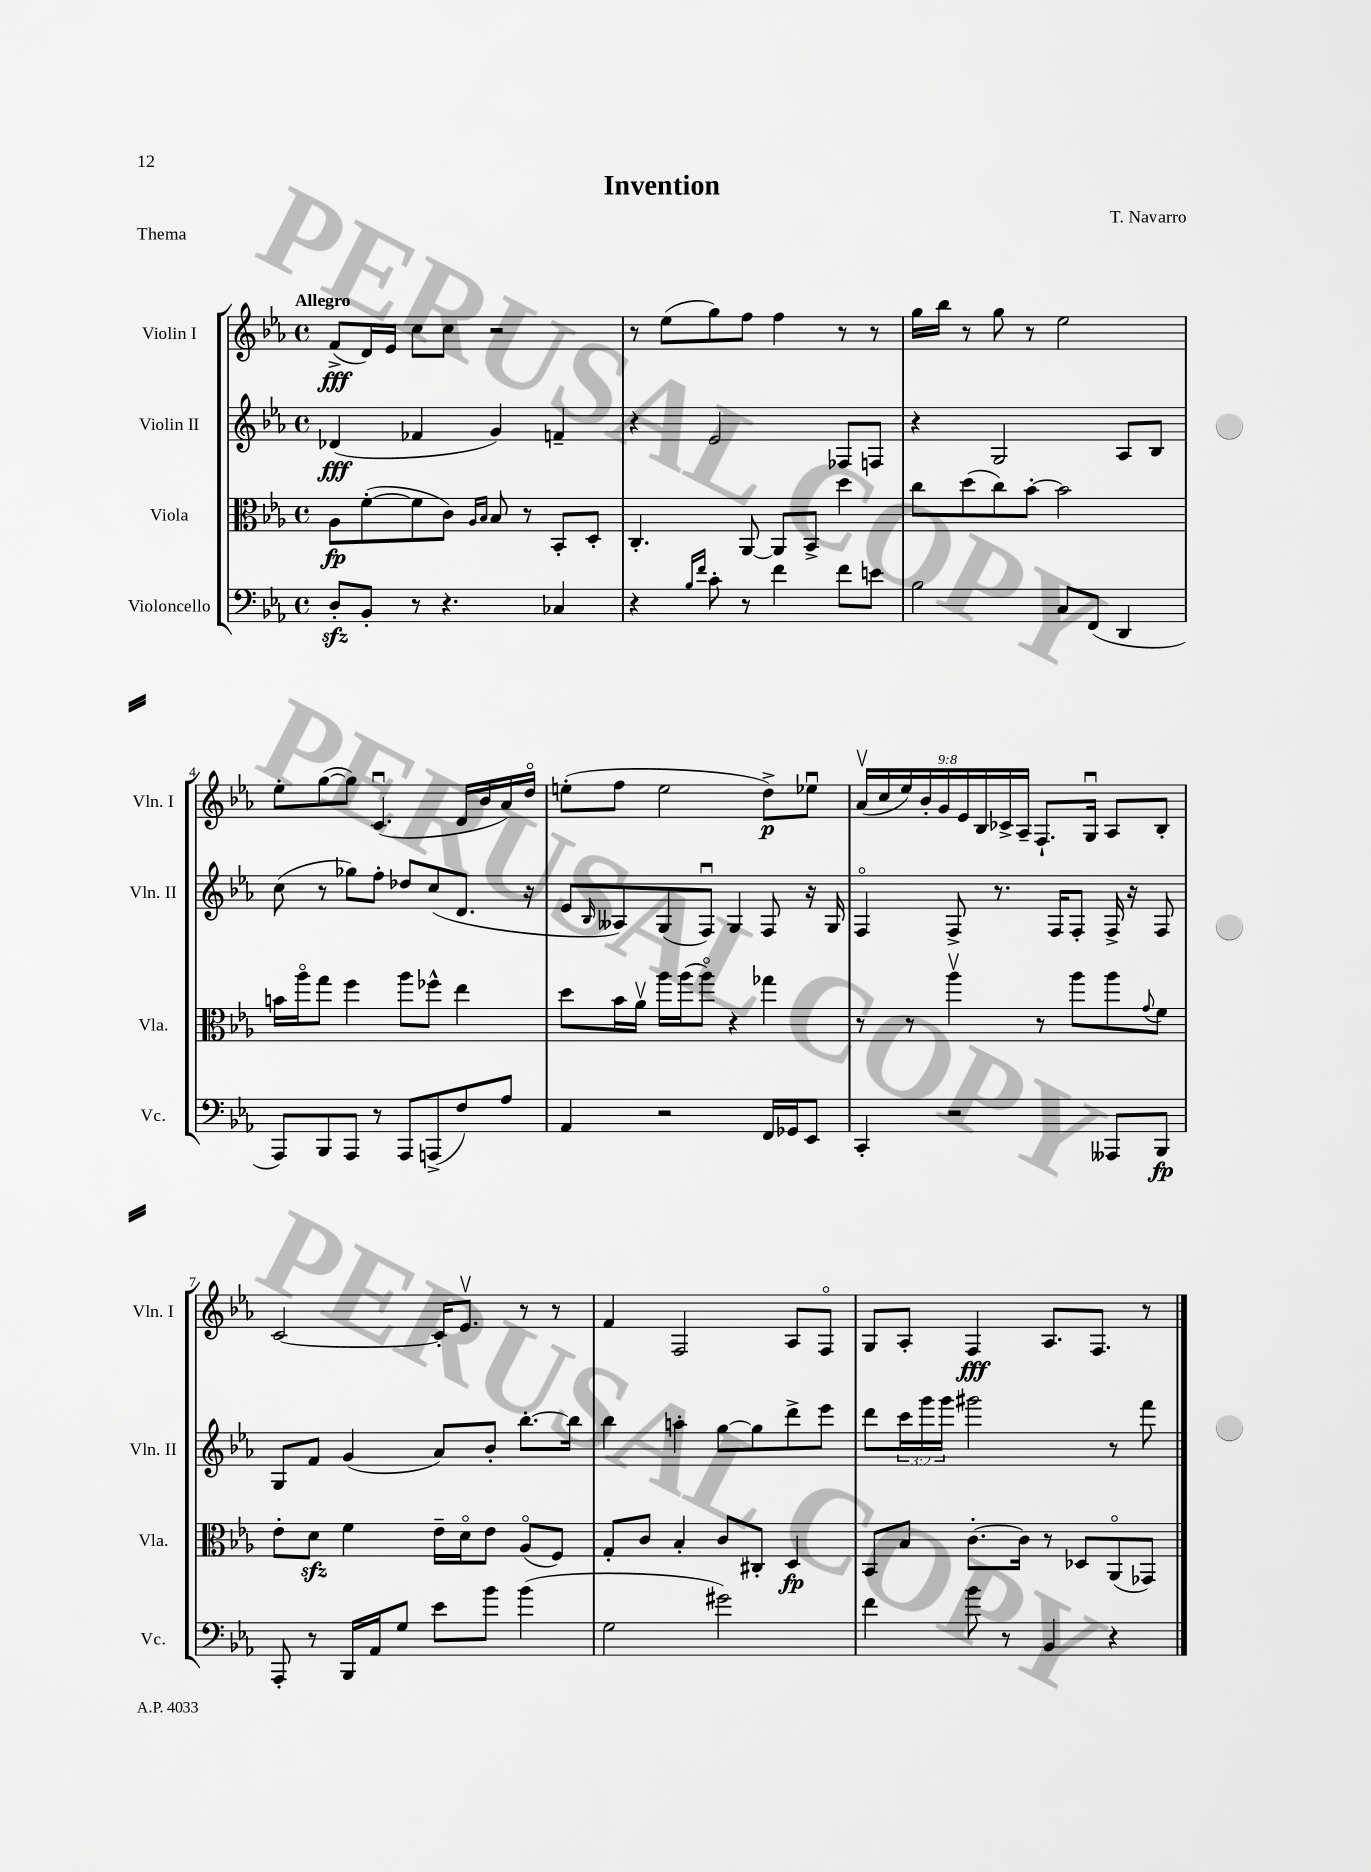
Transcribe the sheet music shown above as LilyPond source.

\header { title = "Invention" composer = "T. Navarro" piece = "Thema" }
<<
\new StaffGroup <<
\new Staff = "s0" \with { instrumentName = "Violin I" shortInstrumentName = "Vln. I" } {
    \clef treble \key ees \major \defaultTimeSignature \time 4/4 \override Staff.TupletNumber.text = #tuplet-number::calc-fraction-text \tempo "Allegro"
    f'8->\fff( d'16) ees'16 c''8 c''8 r2 |
    r8 ees''8( g''8) f''8 f''4 r8 r8 |
    g''16 bes''16 r8 g''8 r8 ees''2 |
    ees''8-. g''8~( g''8) c'4.\downbow( d'16 bes'16 aes'16) d''16\flageolet |
    e''8-.( f''8 e''2 d''8->\p) ees''8\downbow |
    \tuplet 9/8 { aes'16\upbow( c''16 ees''16) bes'16-. g'16 ees'16 bes16 ces'16-> aes16-- } f8.-! g16\downbow aes8 bes8-. |
    c'2~ c'16-. ees'8.\upbow r8 r8 |
    f'4 f2 aes8 f8\flageolet |
    g8 aes8-. f4\fff aes8. f8. r8 \bar "|." |
}
\new Staff = "s1" \with { instrumentName = "Violin II" shortInstrumentName = "Vln. II" } {
    \clef treble \key ees \major \defaultTimeSignature \time 4/4 \override Staff.TupletNumber.text = #tuplet-number::calc-fraction-text
    des'4\fff( fes'4 g'4) f'4-- |
    r4 ees'2 fes8 f8 |
    r4 g2 aes8 bes8 |
    c''8( r8 ges''8) f''8-. des''8 c''8( d'8. r16 |
    ees'8 \grace { bes16 } aeses8) g8( f8\downbow) g4 f8 r16 g16 |
    f4\flageolet f8-> r8. f16 f8-. f16-> r16 f8 |
    g8 f'8 g'4( aes'8) bes'8-. bes''8.~-. bes''16 |
    bes''4 a''4-. g''8~ g''8 d'''8-> ees'''8 |
    d'''8 \tuplet 3/2 { c'''16 g'''16 g'''16 } gis'''2 r8 f'''8 \bar "|." |
}
\new Staff = "s2" \with { instrumentName = "Viola" shortInstrumentName = "Vla." } {
    \clef alto \key ees \major \defaultTimeSignature \time 4/4
    aes8\fp f'8~-.( f'8 c'8) \grace { aes16 bes16 } bes8 r8 bes,8-. d8-. |
    c4.-. aes,8~ aes,8 bes,8-> d''4 |
    c''8 d''8( c''8) bes'8~-. bes'2 |
    b'16 aes''16\flageolet g''8 f''4 aes''8 fes''8-^ ees''4 |
    d''8 bes'16 aes'16\upbow aes''16 aes''16( aes''8\flageolet) r4 ges''4 |
    r8 r8 aes''4\upbow r8 aes''8 aes''8 \appoggiatura { g'8 } f'8 |
    ees'8-. d'8\sfz f'4 ees'16-- d'16\flageolet ees'8 aes8\flageolet( f8) |
    g8-. c'8 bes4-. c'8 cis8-. d4\fp |
    bes,8 bes8 c'8.~-. c'16 r8 des8 aes,8\flageolet( ges,8) \bar "|." |
}
\new Staff = "s3" \with { instrumentName = "Violoncello" shortInstrumentName = "Vc." } {
    \clef bass \key ees \major \defaultTimeSignature \time 4/4
    d8-.\sfz bes,8-. r8 r4. ces4 |
    r4 \grace { bes16 f'16 } c'8-. r8 f'4 f'8 e'8 |
    bes2 c8 f,8( d,4 |
    aes,,8) bes,,8 aes,,8 r8 aes,,8 a,,8->( f8) aes8 |
    aes,4 r2 f,16 ges,16 ees,8 |
    c,4-. r2 aeses,,8 bes,,8\fp |
    aes,,8-. r8 bes,,16 aes,16 g8 ees'8 bes'8 bes'4( |
    g2 gis'2) |
    f'4 bes'8 r8 bes,4 r4 \bar "|." |
}
>>
>>
